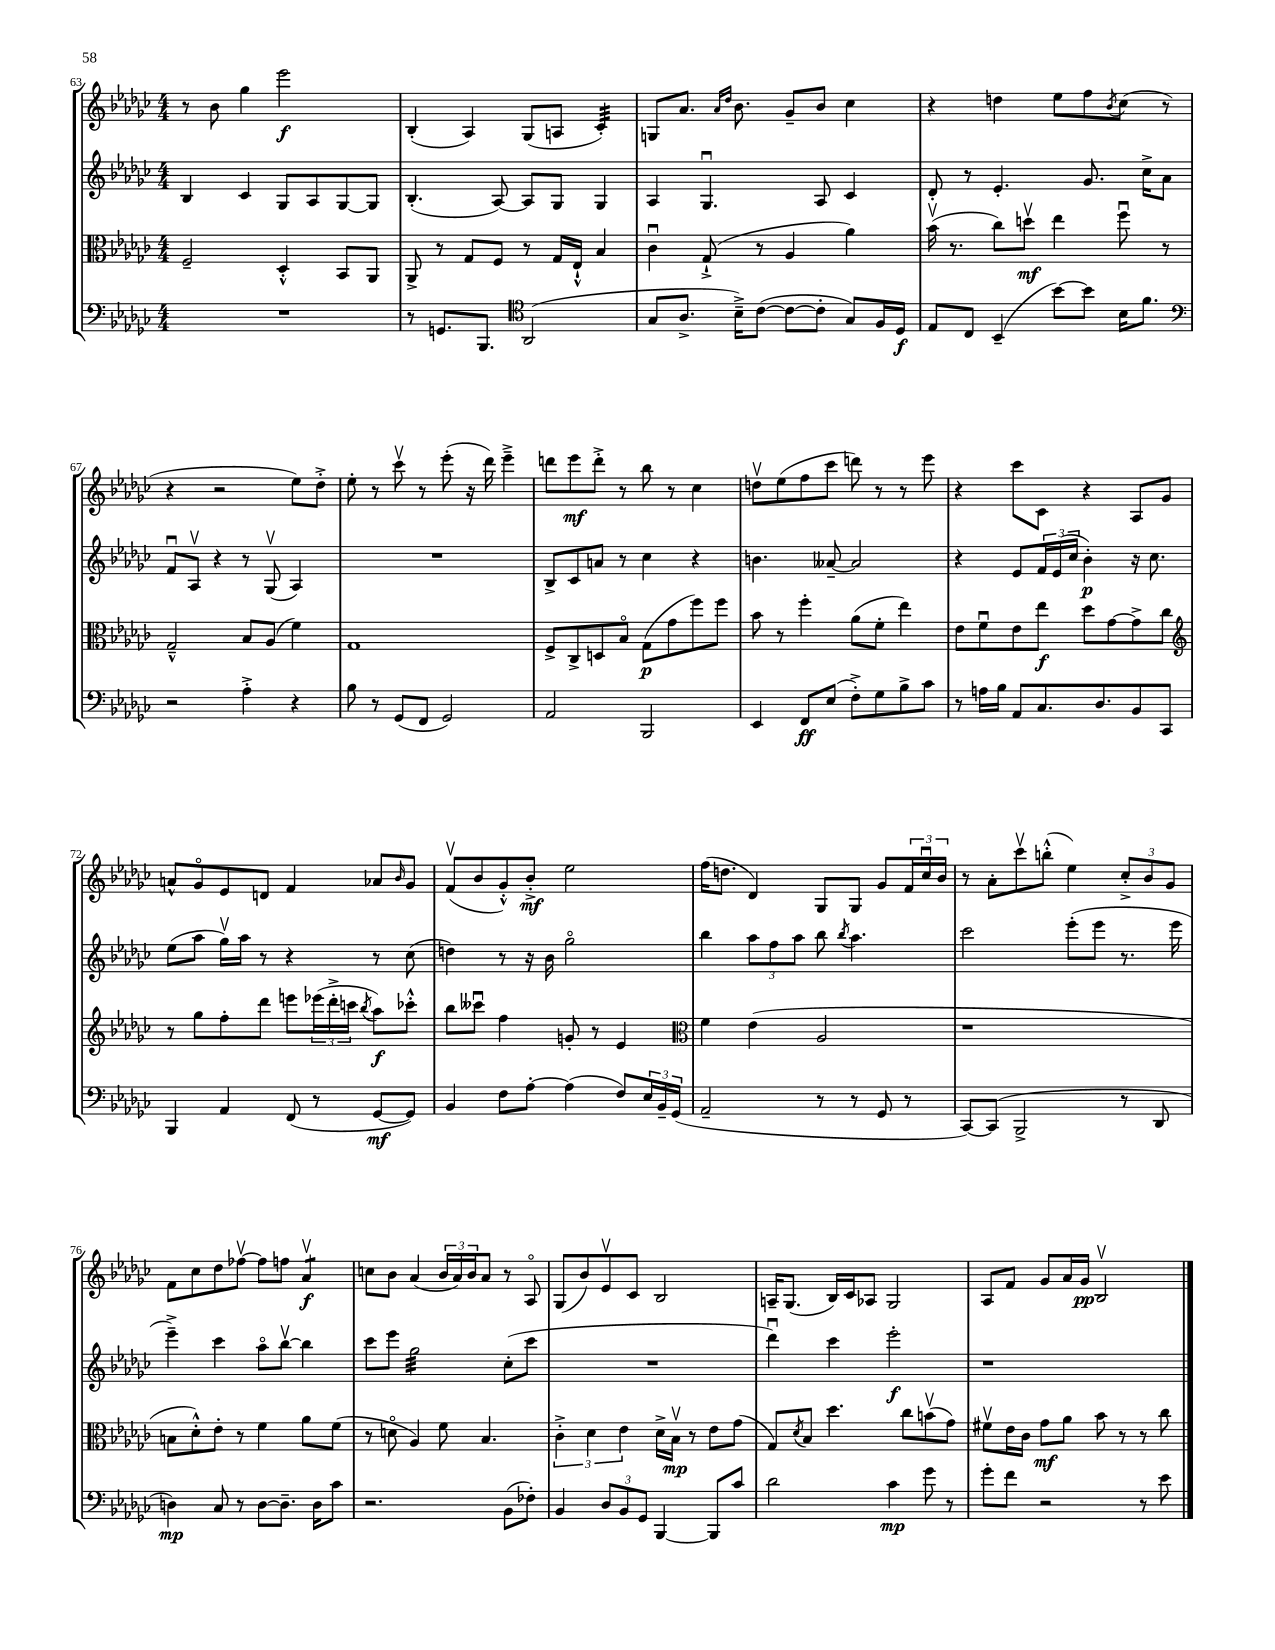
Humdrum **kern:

**kern	**kern	**kern	**kern
*staff4	*staff3	*staff2	*staff1
*clefF4	*clefC3	*clefG2	*clefG2
*k[b-e-a-d-g-c-]	*k[b-e-a-d-g-c-]	*k[b-e-a-d-g-c-]	*k[b-e-a-d-g-c-]
*M4/4	*M4/4	*M4/4	*M4/4
1r	2F~/	4B-/	8r
.	.	.	8b-\
.	.	4c-/	4gg-\
.	4D-'^^/	8G-/L	2eee-\
.	.	8A-/	.
.	8BB-/L	[8G-/	.
.	8AA-/J	8G-/]J	.
=	=	=	=
8r	8AA-^/	(4.B-'/	(4B-'/
8.GG/L	8r	.	.
.	8G-/L	.	4A-/)
8.BBB-/J	.	.	.
.	8F/J	[8A-/)	.
*clefC4	*	*	*
(2AA-/	8r	8A-/]L	(8G-/L
.	16G-/LL	8G-/J	8A/J
.	16E-`^^/JJ	.	.
.	4B-/	4G-/	4c-'/)
=	=	=	=
8G-/L	4c-u\	4A-/	8G/L
8.A-^/J	.	.	8.a-/J
.	(8G-`^/	4.G-u/	.
.	.	.	16qqa-/LL
.	.	.	16qqdd-/JJ
16B-~^\LK)	.	.	8.b-\
([8c-\J	8r	.	.
8c-\_L	4A-/	.	8g-~/L
8c-'\]J	.	8A-/	8b-/J
8G-/L)	4a-\)	4c-/	4cc-\
16F/L	.	.	.
16D-/JJ	.	.	.
=	=	=	=
8E-/L	(16b-v\	8d-'/	4r
.	8.r	.	.
8C-/J	.	8r	.
(4BB-~/	8cc-\L)	4.e-'/	4dd\
.	8ddv\J	.	.
[8b-\L)	4ee-\	.	8ee-\L
8b-\]J	.	8.g-/	8ff\
.	.	.	8qb-/
16B-\LK	8ffu\	.	(8cc-\J
8.f\J	.	16cc-^\LK	.
.	8r	8a-\J	8r
=	=	=	=
*clefF4	*	*	*
2r	2G-~^^/	8fu/L	4r
.	.	8A-v/J	.
.	.	4r	2r
4A-'^\	8B-/L	8r	.
.	(8A-/J	(8G-v/	.
4r	4f\)	4A-/)	8ee-\L)
.	.	.	8dd-'^\J
=	=	=	=
8B-\	1G-	1r	8ee-'\
8r	.	.	8r
(8GG-/L	.	.	8ccc-v\
8FF/J	.	.	8r
2GG-/)	.	.	(8eee-'\
.	.	.	16r
.	.	.	16ddd-\)
.	.	.	4eee-~^\
=	=	=	=
2AA-/	8F^/L	8B-^/L	8ddd\L
.	8C-^/	8c-/	8eee-\
.	8D/	8a/J	8ddd'^\J
.	8B-o/J	8r	8r
2BBB-/	(8G-\L	4cc-\	8bb-\
.	8g-\	.	8r
.	8ff\)	4r	4cc-\
.	8ff\J	.	.
=	=	=	=
4EE-/	8b-\	4.b\	8ddv\L
.	8r	.	(8ee-\
8FF/L	4ff'\	.	8ff\
(8E-/J	.	[8a--~/	8ccc-\J
8F'^\L)	(8a-\L	2a--/]	8ddd\)
8G-\	8f'\J	.	8r
8B-^\	4ee-\)	.	8r
8c-\J	.	.	8eee-\
=	=	=	=
8r	8e-\L	4r	4r
16A\LL	8fu\	.	.
16B-\JJ	.	.	.
8AA-/L	8e-\	8e-/L	8ccc-\L
8.C-/	8ee-\J	24f/L	8c-\J
.	.	(24e-/	.
.	.	24cc-/JJ	.
.	8dd-\L	4b-'\)	4r
8.D-/	.	.	.
.	[8g-\	.	.
8BB-/	8g-^\]	16r	8A-/L
.	.	8.cc-\	.
8CC-/J	8cc-\J	.	8g-/J
=	=	=	=
*	*clefG2	*	*
4BBB-/	8r	(8ee-\L	8a^^/L
.	8gg-\L	8aa-\J	8g-o/
4AA-/	8ff'\	16gg-v\LL)	8e-/
.	.	16aa-\JJ	.
.	8ddd-\J	8r	8d/J
(8FF/	8eee\L	4r	4f/
8r	(24eee-\L	.	.
.	24ddd-'^\	.	.
.	24ccc\JJ	.	.
.	8qbb-/	.	.
[8GG-/L	8aa-\L)	8r	8a-/L
.	.	.	16qqb-/
8GG-/]J)	8ccc-'^^\J	(8cc-\	8g-/J
=	=	=	=
4BB-/	8bb-\L	4dd\)	(8fv/L
.	8ccc--u\J	.	8b-/
8F\L	4ff\	8r	8g-'^^/)
[8A-'\J	.	16r	8b-'^/J
.	.	16b-\	.
(4A-\]	8g'/	2gg-o\	2ee-\
.	8r	.	.
8F/L)	4e-/	.	.
24E-/L	.	.	.
24BB-~/	.	.	.
(24GG-/JJ	.	.	.
=	=	=	=
*	*clefC3	*	*
2AA-~/	4f\	4bb-\	(16ff\LK
.	.	.	8.dd\J
.	(4e-\	12aa-\L	4d-/)
.	.	12ff\	.
.	.	12aa-\J	.
8r	2A-/	8bb-\	8G-/L
.	.	8qbb-/	.
8r	.	4.aa-\	8G-/J
8GG-/	.	.	8g-/L
8r	.	.	24f/L
.	.	.	24cc-u/
.	.	.	24b-/JJ
=	=	=	=
[8CC-/L)	1r	2ccc-\	8r
(8CC-/]J	.	.	8a-'\L
2BBB-^/	.	.	8ccc-v\
.	.	.	(8bb'^^\J
.	.	(8eee-'\L	4ee-\)
.	.	8eee-\J	.
8r	.	8.r	12cc-'^/L
.	.	.	12b-/
8DD-/	.	.	.
.	.	.	12g-/J
.	.	16eee-\	.
=	=	=	=
4D\)	8B\L	4eee-~^\)	8f\L
.	8d-'^^\)	.	8cc-\
8C-/	8e-'\J	4ccc-\	8dd-\
8r	8r	.	[8ff-v\J
[8D\L	4f\	8aa-o\L	8ff-\]L
8.D~\]J	.	[8bb-v\J	8ff\J
.	8a-\L	4bb-\]	4a-v/
16D\LK	.	.	.
8c-\J	(8f\J	.	.
=	=	=	=
2.r	8r	8ccc-\L	8cc\L
.	8do\	8eee-\J	8b-\J
.	4A-/)	2gg-\	(4a-/
.	8f\	.	24b-/LL
.	.	.	24a-/)
.	.	.	24b-/J
.	4.B-/	.	8a-/J
(8BB-\L	.	(8cc-'\L	8r
8F-'\J)	.	8ccc-\J	8A-o/
=	=	=	=
4BB-/	6c-'^\	1r	(8G-/L
.	.	.	8b-/)
.	6d-\	.	.
12D-/L	.	.	8e-v/
12BB-/	6e-\	.	.
.	.	.	8c-/J
12GG-/J	.	.	.
[4BBB-/	16d-^\LL	.	2B-/
.	16B-v\JJ	.	.
.	8r	.	.
8BBB-/]L	8e-\L	.	.
8c-/J	(8g-\J	.	.
=	=	=	=
2d-\	8G-/L)	4ddd-u\)	16A~/LK
.	.	.	(8.G-/J
.	8qd-/	.	.
.	8B-/J	.	.
.	4.dd-\	4ccc-\	16B-/LL)
.	.	.	16c-/J
.	.	.	8A-/J
4c-\	.	2eee-'\	2G-/
.	8cc-\L	.	.
8g-\	(8bv\	.	.
8r	8g-\J)	.	.
=	=	=	=
8g-'\L	8f#v\L	1r	8A-/L
8f\J	16e-\L	.	8f/J
.	16c-\JJ	.	.
2r	8g-\L	.	8g-/L
.	8a-\J	.	16a-/L
.	.	.	16g-/JJ
.	8b-\	.	2B-v/
.	8r	.	.
8r	8r	.	.
8e-\	8cc-\	.	.
==	==	==	==
*-	*-	*-	*-
